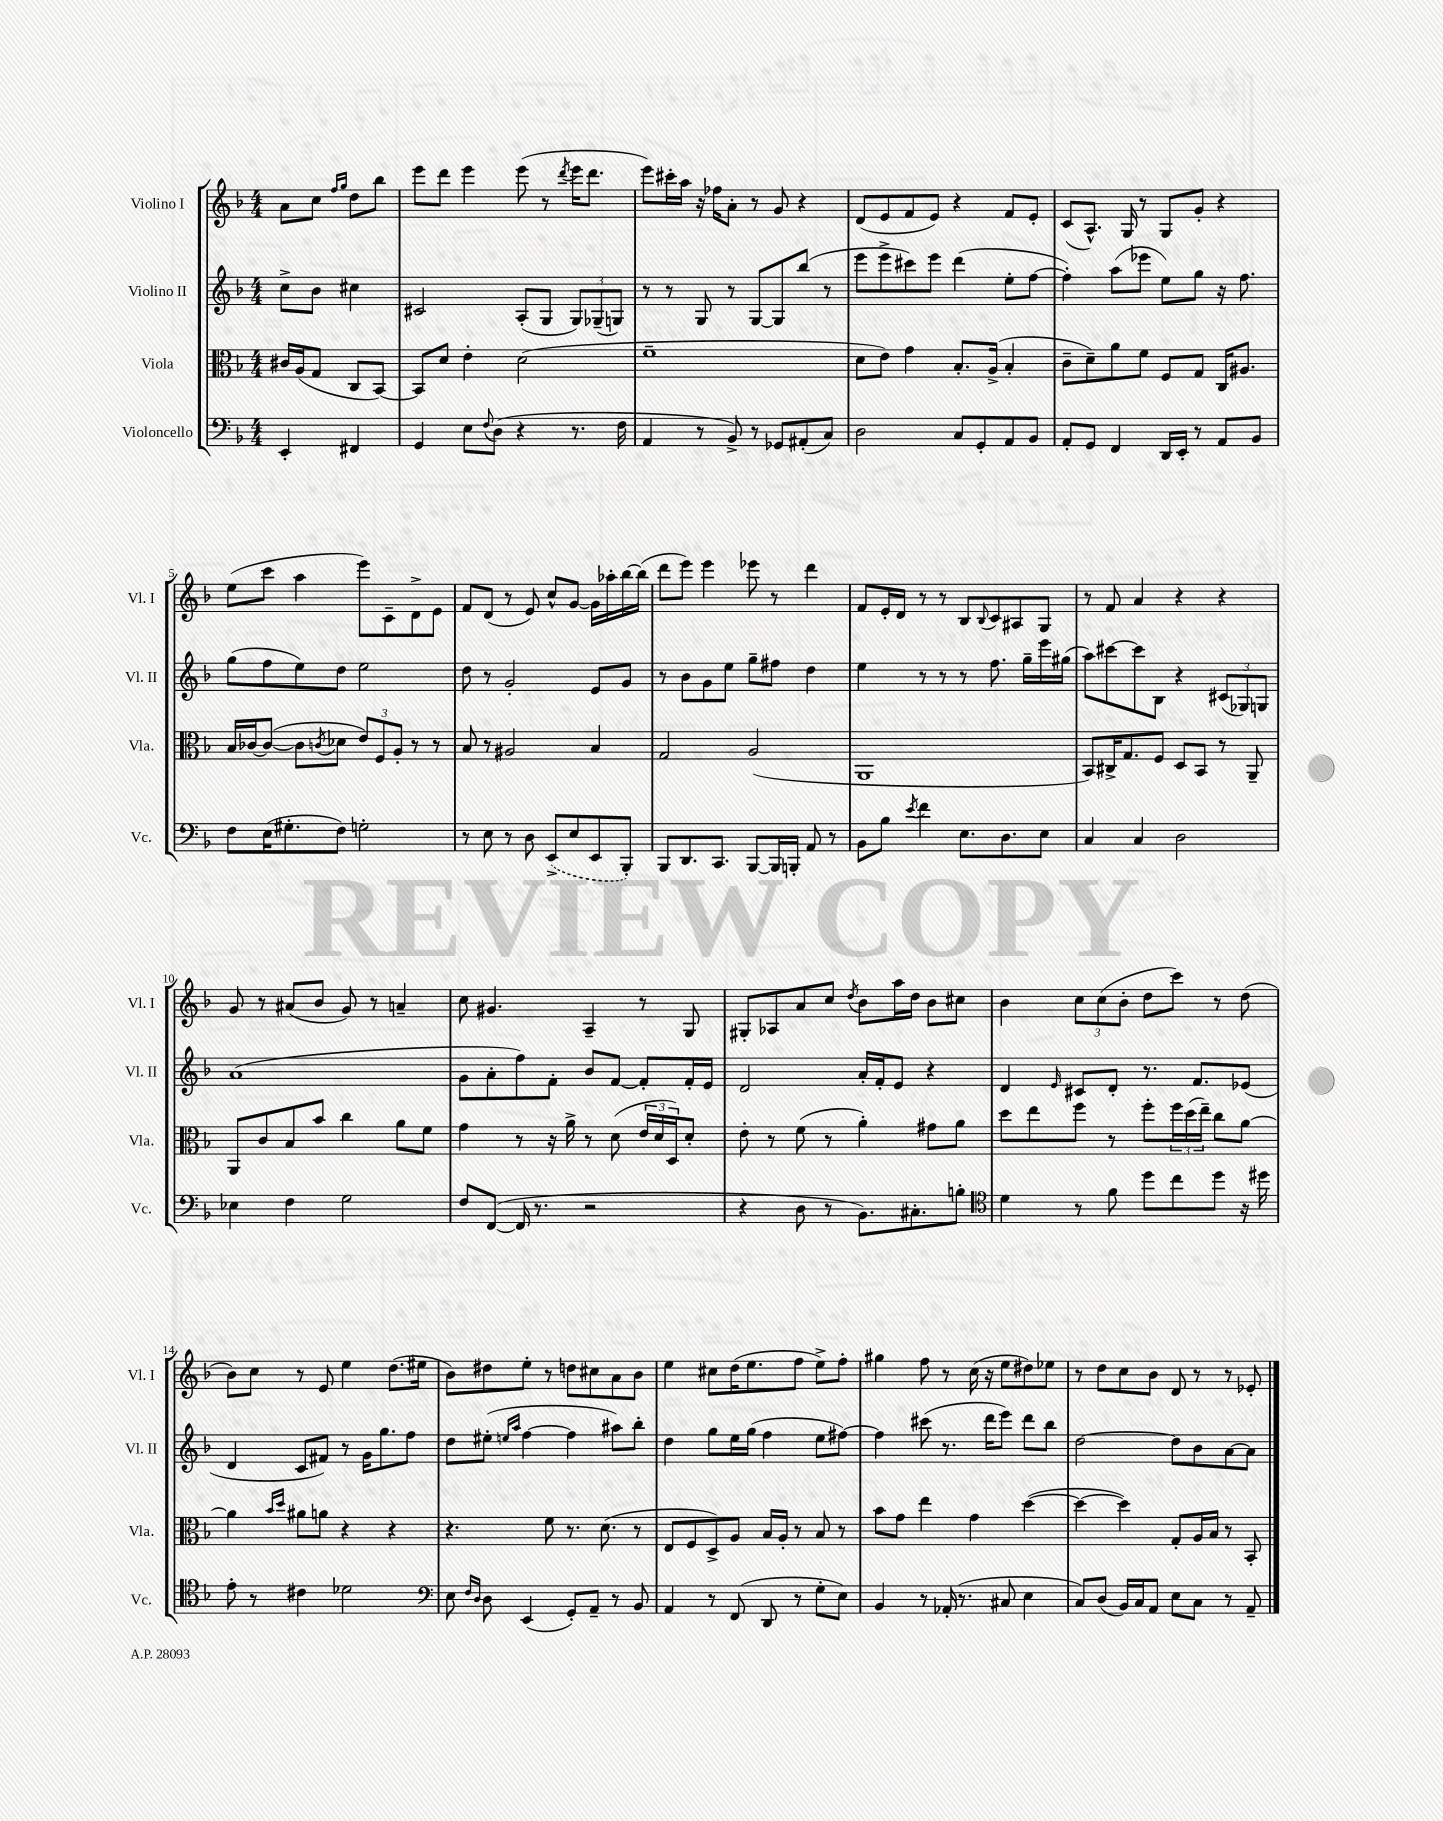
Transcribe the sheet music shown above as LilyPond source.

<<
\new StaffGroup <<
\new Staff = "s0" \with { instrumentName = "Violino I" shortInstrumentName = "Vl. I" } {
    \clef treble \key f \major \numericTimeSignature \time 4/4 \partial 2
    a'8 c''8 \grace { f''16 g''16 } d''8 bes''8 |
    e'''8 d'''8 e'''4 e'''8( r8 \acciaccatura { d'''8 } e'''16 d'''8. |
    e'''8) cis'''16-. a''16 r16 fes''16 a'8-. r8 g'8 r4 |
    d'8( e'8 f'8 e'8) r4 f'8 e'8-. |
    c'8( a8.-^) g16 r8 g8 g'8-. r4 |
    e''8( c'''8 a''4 e'''8) c'8-- d'8-> e'8 |
    f'8 d'8( r8 e'8) c''8-^ g'8~ g'16 aes''16-. bes''16~ bes''16( |
    d'''8 e'''8) e'''4 ees'''8 r8 d'''4 |
    f'8 e'16-. d'16 r8 r8 bes8 \appoggiatura { bes8 } c'8 ais8 g8 |
    r8 f'8 a'4 r4 r4 |
    g'8 r8 ais'8( bes'8 g'8) r8 a'4-- |
    c''8 gis'4. a4-- r8 g8 |
    gis8-. aes8 a'8 c''8 \acciaccatura { d''8 } bes'8 a''16 d''16 bes'8 cis''8 |
    bes'4 \tuplet 3/2 { c''8 c''8( bes'8-. } d''8 c'''8) r8 d''8( |
    bes'8) c''8 r8 e'8 e''4 d''8.( eis''16 |
    bes'8) dis''8 e''8-. r8 d''8 cis''8 a'8 bes'8 |
    e''4 cis''8 d''16( e''8. f''8 e''8->) f''8-. |
    gis''4 f''8 r8 c''16( r16 e''8 dis''8) ees''8 |
    r8 d''8 c''8 bes'8 d'8 r8 r8 ees'8-. \bar "|." |
}
\new Staff = "s1" \with { instrumentName = "Violino II" shortInstrumentName = "Vl. II" } {
    \clef treble \key f \major \numericTimeSignature \time 4/4 \partial 2
    c''8-> bes'8 cis''4 |
    cis'2 a8-.( g8 \tuplet 3/2 { g8) ges8--( g8) } |
    r8 r8 g8 r8 g8~ g8 bes''8( r8 |
    e'''8 e'''8-> cis'''8) e'''8 d'''4( e''8-. f''8~ |
    f''4-.) a''8( ees'''8 e''8) g''8 r16 f''8. |
    g''8( f''8 e''8) d''8 e''2 |
    d''8 r8 g'2-. e'8 g'8 |
    r8 bes'8 g'8 e''8 g''8-- fis''8 d''4 |
    e''4 r8 r8 r8 f''8. g''16-- e'''16 gis''16( |
    a''8) cis'''8~ cis'''8 bes8 r4 \tuplet 3/2 { cis'8( ges8) g8 } |
    a'1( |
    g'8 a'8-. f''8) f'8-. bes'8 f'8~ f'8-. f'16-. e'16 |
    d'2 a'16-. f'16-. e'8 r4 |
    d'4 \grace { e'16 } cis'8 d'8-. r8. f'8. ees'8( |
    d'4 c'8 fis'8) r8 g'16 g''8. f''8 |
    d''8 eis''8-.( \grace { e''16 a''16 } f''4~ f''4 ais''8) bes''8-. |
    d''4 g''8 e''16 g''16( f''4 e''8 fis''8~) |
    fis''4 cis'''8( r8. d'''16 e'''8) d'''8 bes''8 |
    d''2~ d''8 bes'8 a'8~ a'8 \bar "|." |
}
\new Staff = "s2" \with { instrumentName = "Viola" shortInstrumentName = "Vla." } {
    \clef alto \key f \major \numericTimeSignature \time 4/4 \partial 2
    cis'16 a16( g8 c8 bes,8~) |
    bes,8 d'8 e'4-. d'2( |
    f'1-- |
    d'8 e'8) g'4 bes8.-. a16->( bes4-. |
    c'8-- d'8--) a'8 f'8 f8 g8 c16 ais8. |
    bes16 ces'16~ ces'8~( ces'8 \acciaccatura { c'8 } des'8 \tuplet 3/2 { e'8) f8 a8-. } r8 r8 |
    bes8 r8 ais2 bes4 |
    g2 a2( |
    a,1 |
    bes,8) cis16-> g8. f8 d8 bes,8 r8 a,8-- |
    a,8 c'8 bes8 bes'8 c''4 a'8 f'8 |
    g'4 r8 r16 a'16-> r8 d'8( \tuplet 3/2 { e'16 d'16 d16) } d'8-. |
    e'8-. r8 f'8( r8 a'4-.) gis'8 a'8 |
    d''8 e''8 f''8 r8 f''8-. \tuplet 3/2 { f''16 d''16( e''16--) } c''8 a'8~ |
    a'4 \grace { bes'16 d''16 } ais'8 a'8 r4 r4 |
    r4. f'8 r8. d'8.( r8 |
    e8 f8 d8->) a8 bes16 a16-. r8 bes8 r8 |
    bes'8 g'8 e''4 g'4 d''4~( |
    d''4~ d''4) g8-. a16 bes16 r8 bes,8-. \bar "|." |
}
\new Staff = "s3" \with { instrumentName = "Violoncello" shortInstrumentName = "Vc." } {
    \clef bass \key f \major \numericTimeSignature \time 4/4 \partial 2
    e,4-. fis,4 |
    g,4 e8 \appoggiatura { f8 } d8( r4 r8. f16 |
    a,4 r8 bes,8->) r8 ges,8 ais,8-.( c8) |
    d2 c8 g,8-. a,8 bes,8 |
    a,8-. g,8 f,4 d,16 e,16-. r8 a,8 bes,8 |
    f8 e16( gis8.-. f8) g2-. |
    r8 e8 r8 d8 \once \slurDashed e,8->( e8 e,8 bes,,8-.) |
    bes,,8 d,8. c,8. bes,,8~ bes,,16 b,,16-. a,8 r8 |
    bes,8 bes8 \acciaccatura { e'8 } f'4 e8. d8. e8 |
    c4 c4 d2 |
    ees4 f4 g2 |
    f8 f,8~( f,16 r8. r2 |
    r4 d8 r8 bes,8.) cis8.-. b8-. |
    \clef tenor d'4 r8 f'8 d''8 c''8 d''8 r16 dis''16 |
    e'8-. r8 cis'4 des'2 |
    \clef bass e8 \grace { f16 d16 } d8 e,4( g,8-.) a,8-- r8 bes,8 |
    a,4 r8 f,8( d,8 r8 g8-. e8) |
    bes,4 r8 aes,16-.( r8. cis8 e4 |
    c8) d8( bes,16) c16 a,8 e8 c8 r8 a,8-- \bar "|." |
}
>>
>>
